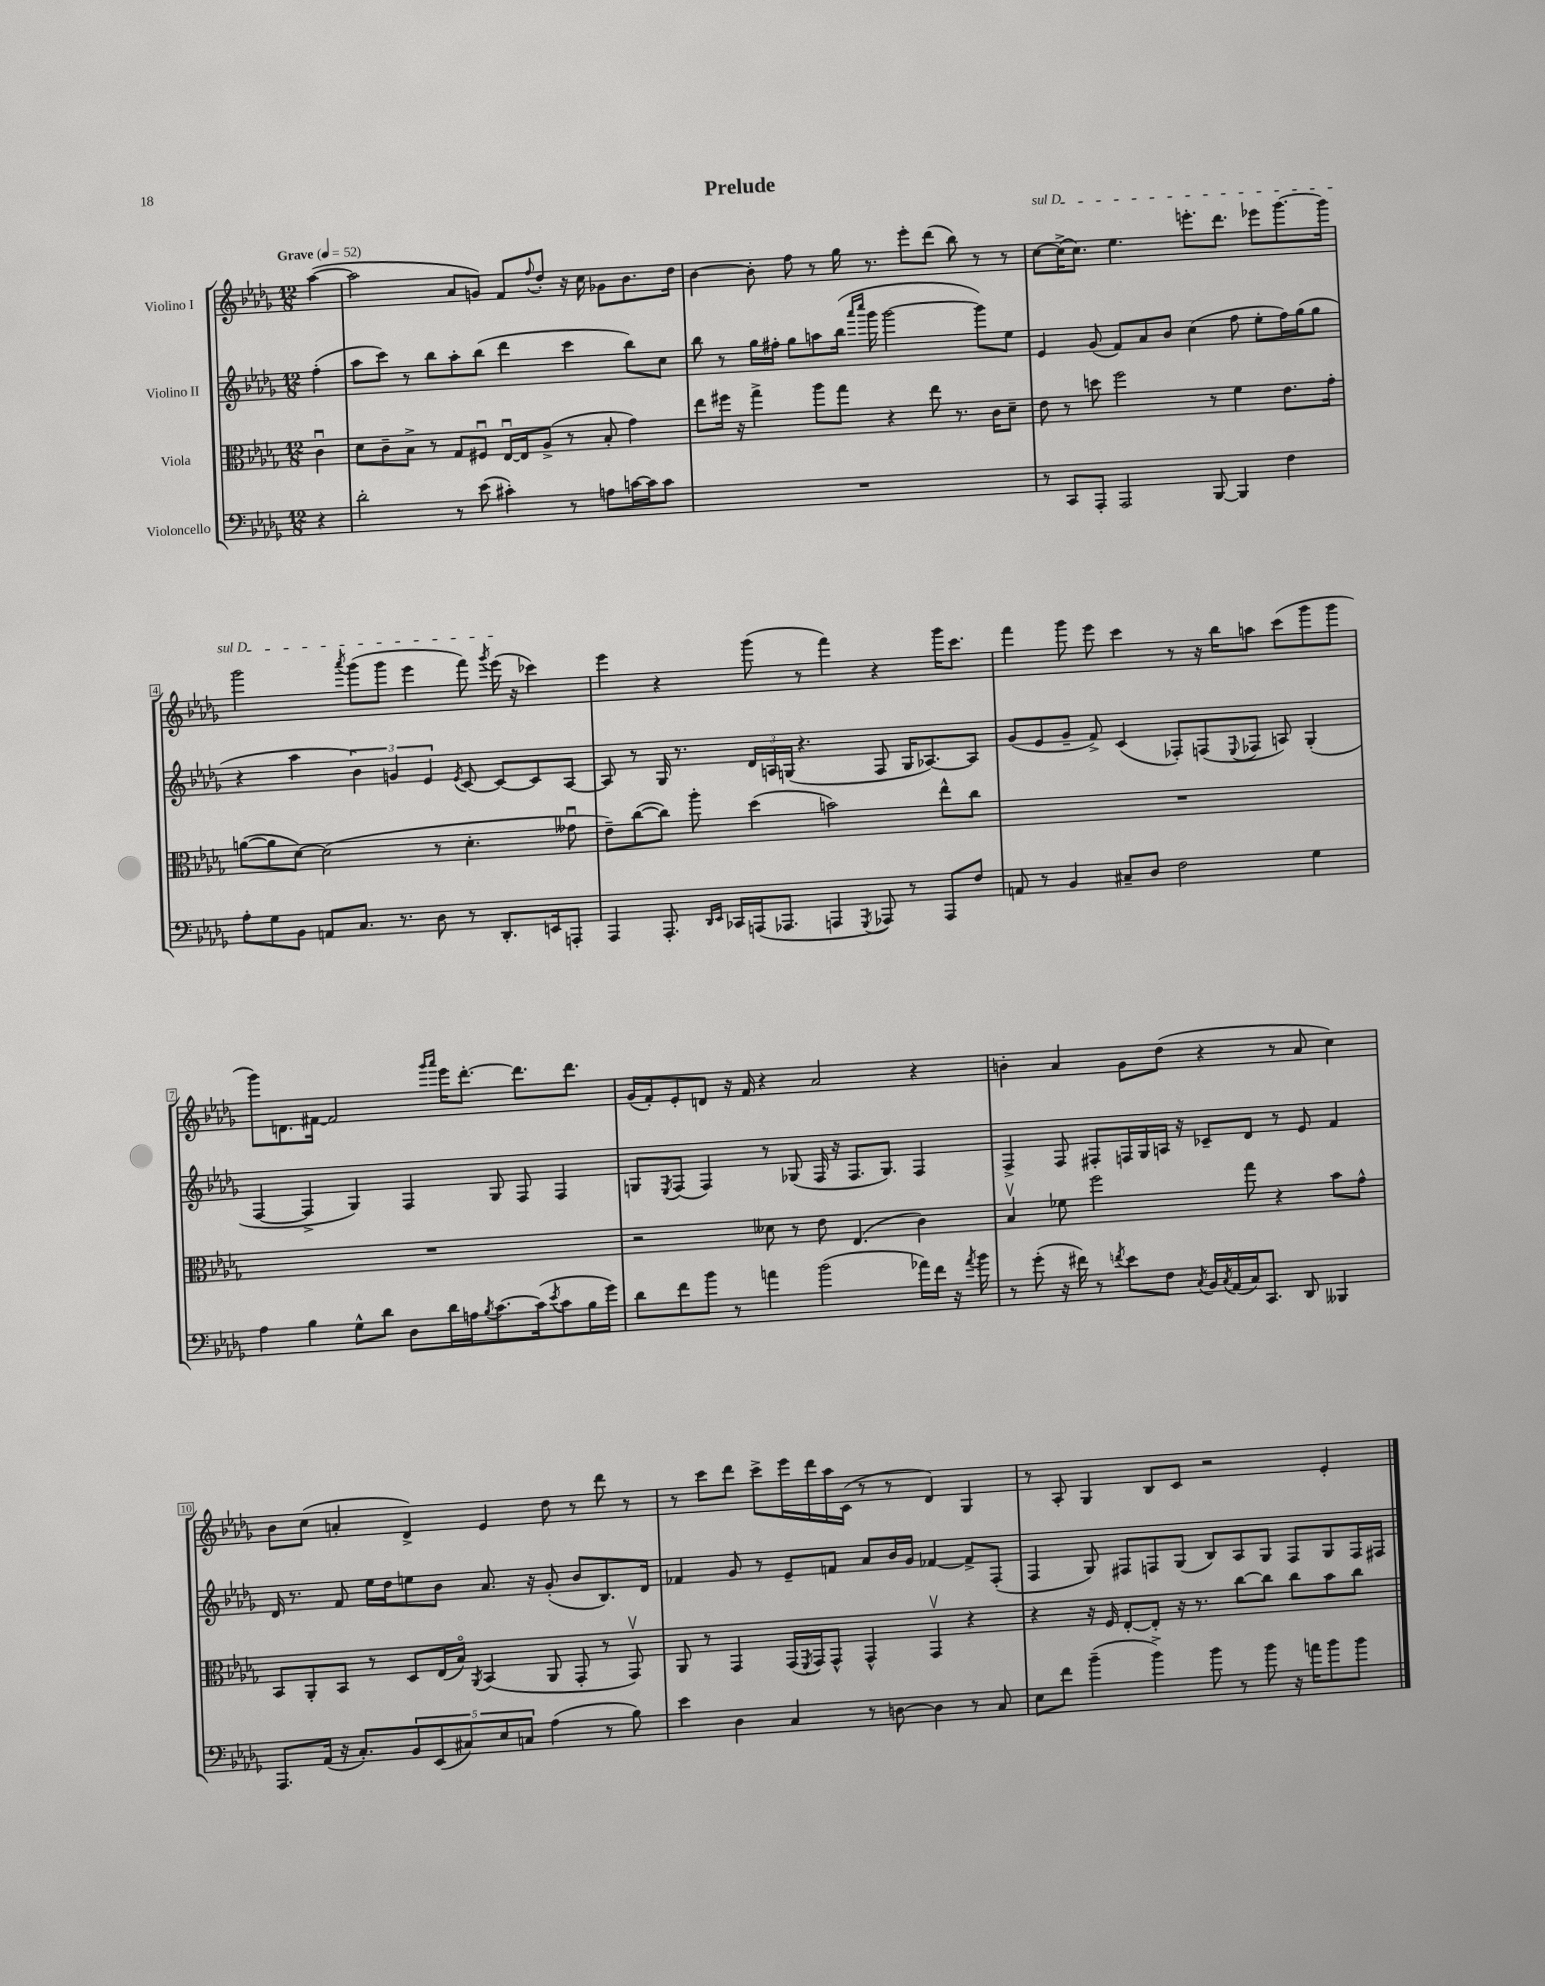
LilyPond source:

\header { title = "Prelude" }
<<
\new StaffGroup <<
\new Staff = "s0" \with { instrumentName = "Violino I" } {
    \clef treble \key des \major \numericTimeSignature \time 12/8 \partial 4 \tempo "Grave" 4 = 52
    aes''4~( |
    aes''2 aes'8 g'8) f'8 \appoggiatura { f''8 } des''8-. r16 c''16 ges'8 bes'8. des''16 |
    bes'4~ bes'8-. f''8 r8 ges''16 r8. ees'''8-. des'''8( bes''8) r8 r8 |
    \once \override TextSpanner.bound-details.left.text = \markup { \italic "sul D" } c''8~\startTextSpan c''16->( c''8.) ees''4. e'''8.-. des'''8. ees'''8 ges'''8.~ ges'''16 |
    ges'''2 \acciaccatura { aes'''8 } ges'''8( ges'''8 ees'''4 f'''8) \acciaccatura { ges'''8 } ees'''16\stopTextSpan( r16 ces'''4) |
    ees'''4 r4 ges'''8( r8 f'''4) r4 ges'''16 c'''8. |
    f'''4 ges'''8 ees'''8 c'''4 r8 r16 bes''16 a''8 c'''8( ges'''8 ges'''8 |
    ges'''8) d'8. fis'16~ fis'2 \grace { ges'''16 aes'''16 } ees'''16 des'''8.~-. des'''8. des'''8. |
    ges'16( f'16-.) ees'8-. d'8 r16 f'16 r4 aes'2 r4 |
    b'4-. aes'4 ges'8 des''8( r4 r8 aes'8 c''4) |
    bes'8 c''8( a'4-. des'4->) ees'4 des''8 r8 des'''8 r8 |
    r8 c'''8 des'''8 c'''8-> ees'''16 des'''16 aes''16 c'16( r8 r8 des'4) ges4 |
    r8 aes8-. ges4 bes8 c'8 r2 ees'4-. \bar "|." |
}
\new Staff = "s1" \with { instrumentName = "Violino II" } {
    \clef treble \key des \major \numericTimeSignature \time 12/8 \partial 4
    f''4-.( |
    aes''8 c'''8) r8 bes''8 aes''8-. bes''8( des'''4 c'''4 bes''8) c''8 |
    bes''8 r8 ges''16 fis''16-. ges''8 a''8 bes''16( \grace { aes'''16 c''''16 } ges'''16 ges'''2~ ges'''8) ees''8 |
    ees'4 ges'8( f'8) aes'8 bes'8 c''4( f''8 ees''8-. f''16) ges''16( ges''8 |
    r4 aes''4 \tuplet 3/2 { bes'4) g'4 ees'4 } \acciaccatura { ees'8 } c'8~ c'8~ c'8 aes8~ |
    aes8 r8 ges16 r8. \tuplet 3/2 { des'16 a16 g16( } r4. f8 g16 aes8.~) aes8 |
    ges'8( ees'8 ges'8-- f'8->) c'4( fes8-.) f8( \appoggiatura { ees8 } fes8 a8) ges4-.( |
    f4~ f4-> ges4) f4 ges8 f8 f4 |
    g8 \acciaccatura { ees8 } f8( f4) r8 ges8( f16 r16 f8. ges8.) f4 |
    f4-> f8 fis8-. f16 ges16 a16 r16 ces'8-- des'8 r8 ees'8 f'4 |
    des'16 r8. f'8 ees''16 des''16 e''8 bes'8 aes'8. r16 ges'8-.( bes'8 bes8.) des'16 |
    fes'4 ges'8 r8 ees'8-- f'8 aes'8 bes'16 ges'16 fes'4~ fes'8-> f8-.( |
    f4 ges8) fis8 f8 ges8( bes8) aes8 ges8 f8 ges8 f16 fis16 \bar "|." |
}
\new Staff = "s2" \with { instrumentName = "Viola" } {
    \clef alto \key des \major \numericTimeSignature \time 12/8 \partial 4
    c'4\downbow |
    des'8 c'8-- bes8-> r8 ges8 fis8\downbow ees16~\downbow ees16 aes8->( r8 bes8-. ges'4) |
    ees''8 fis''16 r16 ges''4-> aes''8 ges''8 r4 ees''8 r8. c'16 des'8-- |
    ees'8 r8 d''8 f''2 r8 f'4 ees'8. ges'16-. |
    a'8~( a'8 des'8~) des'2( r8 des'4.-. geses'8\downbow |
    ees'8--) c''8~( c''8) aes''8-. des''4( b'2) ees''8-^ c''8 |
    R1. |
    R1. |
    r2 deses'8 r8 ees'8 ees4.( c'4) |
    bes4\upbow fes'8 f''2 ges''8 r4 bes'8 ges'8-^ |
    bes,8 aes,8-. bes,8 r8 des8 ees16( bes16\flageolet) \acciaccatura { aes,8 } bes,4( aes,8 ges,8-. r8 ges,8\upbow) |
    aes,8 r8 ges,4 ges,16( \acciaccatura { f,8 } ges,16) ges,8-^ ges,4-^ ges,4\upbow r4 |
    r4 r16 f16 ees8~-. ees8-. r16 r8. c''8~ c''8 c''8 bes'8 c''8 \bar "|." |
}
\new Staff = "s3" \with { instrumentName = "Violoncello" } {
    \clef bass \key des \major \numericTimeSignature \time 12/8 \partial 4
    r4 |
    des'2-. r8 ees'8( cis'4-.) r8 a8 c'16~ c'16 c'8 |
    R1. |
    r8 c,8 aes,,8-. aes,,2 bes,,8~ bes,,4 f4 |
    aes8-. ges8 bes,8 a,8 c8. r8. des8 r8 des,8.-. e,16 a,,8-. |
    aes,,4 aes,,8.-. \grace { des,16 ees,16 } ces,16 a,,16( aes,,8. a,,4 \acciaccatura { ges,,8 } aes,,8) r8 aes,,8 f8 |
    a,8 r8 bes,4 cis8-- des8 f2 ges4 |
    aes4 bes4 ges8-^ des'8 des8 des'16 a16 \acciaccatura { bes8 } c'8.~ c'16( \acciaccatura { ees'8 } c'8 bes16 ges'16) |
    des'8 f'8 bes'8 r8 a'4 bes'2( aes'16) f'16 r16 \acciaccatura { aes'8 } bes'16 |
    r8 ges'8-.( r16 fis'16) r8 \acciaccatura { f'8 } ees'8 f8 \acciaccatura { c8 } bes,16 \acciaccatura { c8 } aes,16( c16) c,8. des,8 beses,,4 |
    aes,,8. aes,16( r16 c8.-.) \tuplet 5/4 { bes,8 ees,8( cis8) ees8 c8 } aes4( r8 bes8) |
    ees'4 des4 c4 r8 d8~ d4 r8 c8 |
    ees8 f'8 bes'4--( bes'4->) bes'8 r8 bes'8 r16 a'16 bes'8 bes'8 \bar "|." |
}
>>
>>
\layout { \context { \Score \override BarNumber.stencil = #(make-stencil-boxer 0.1 0.3 ly:text-interface::print) } }
